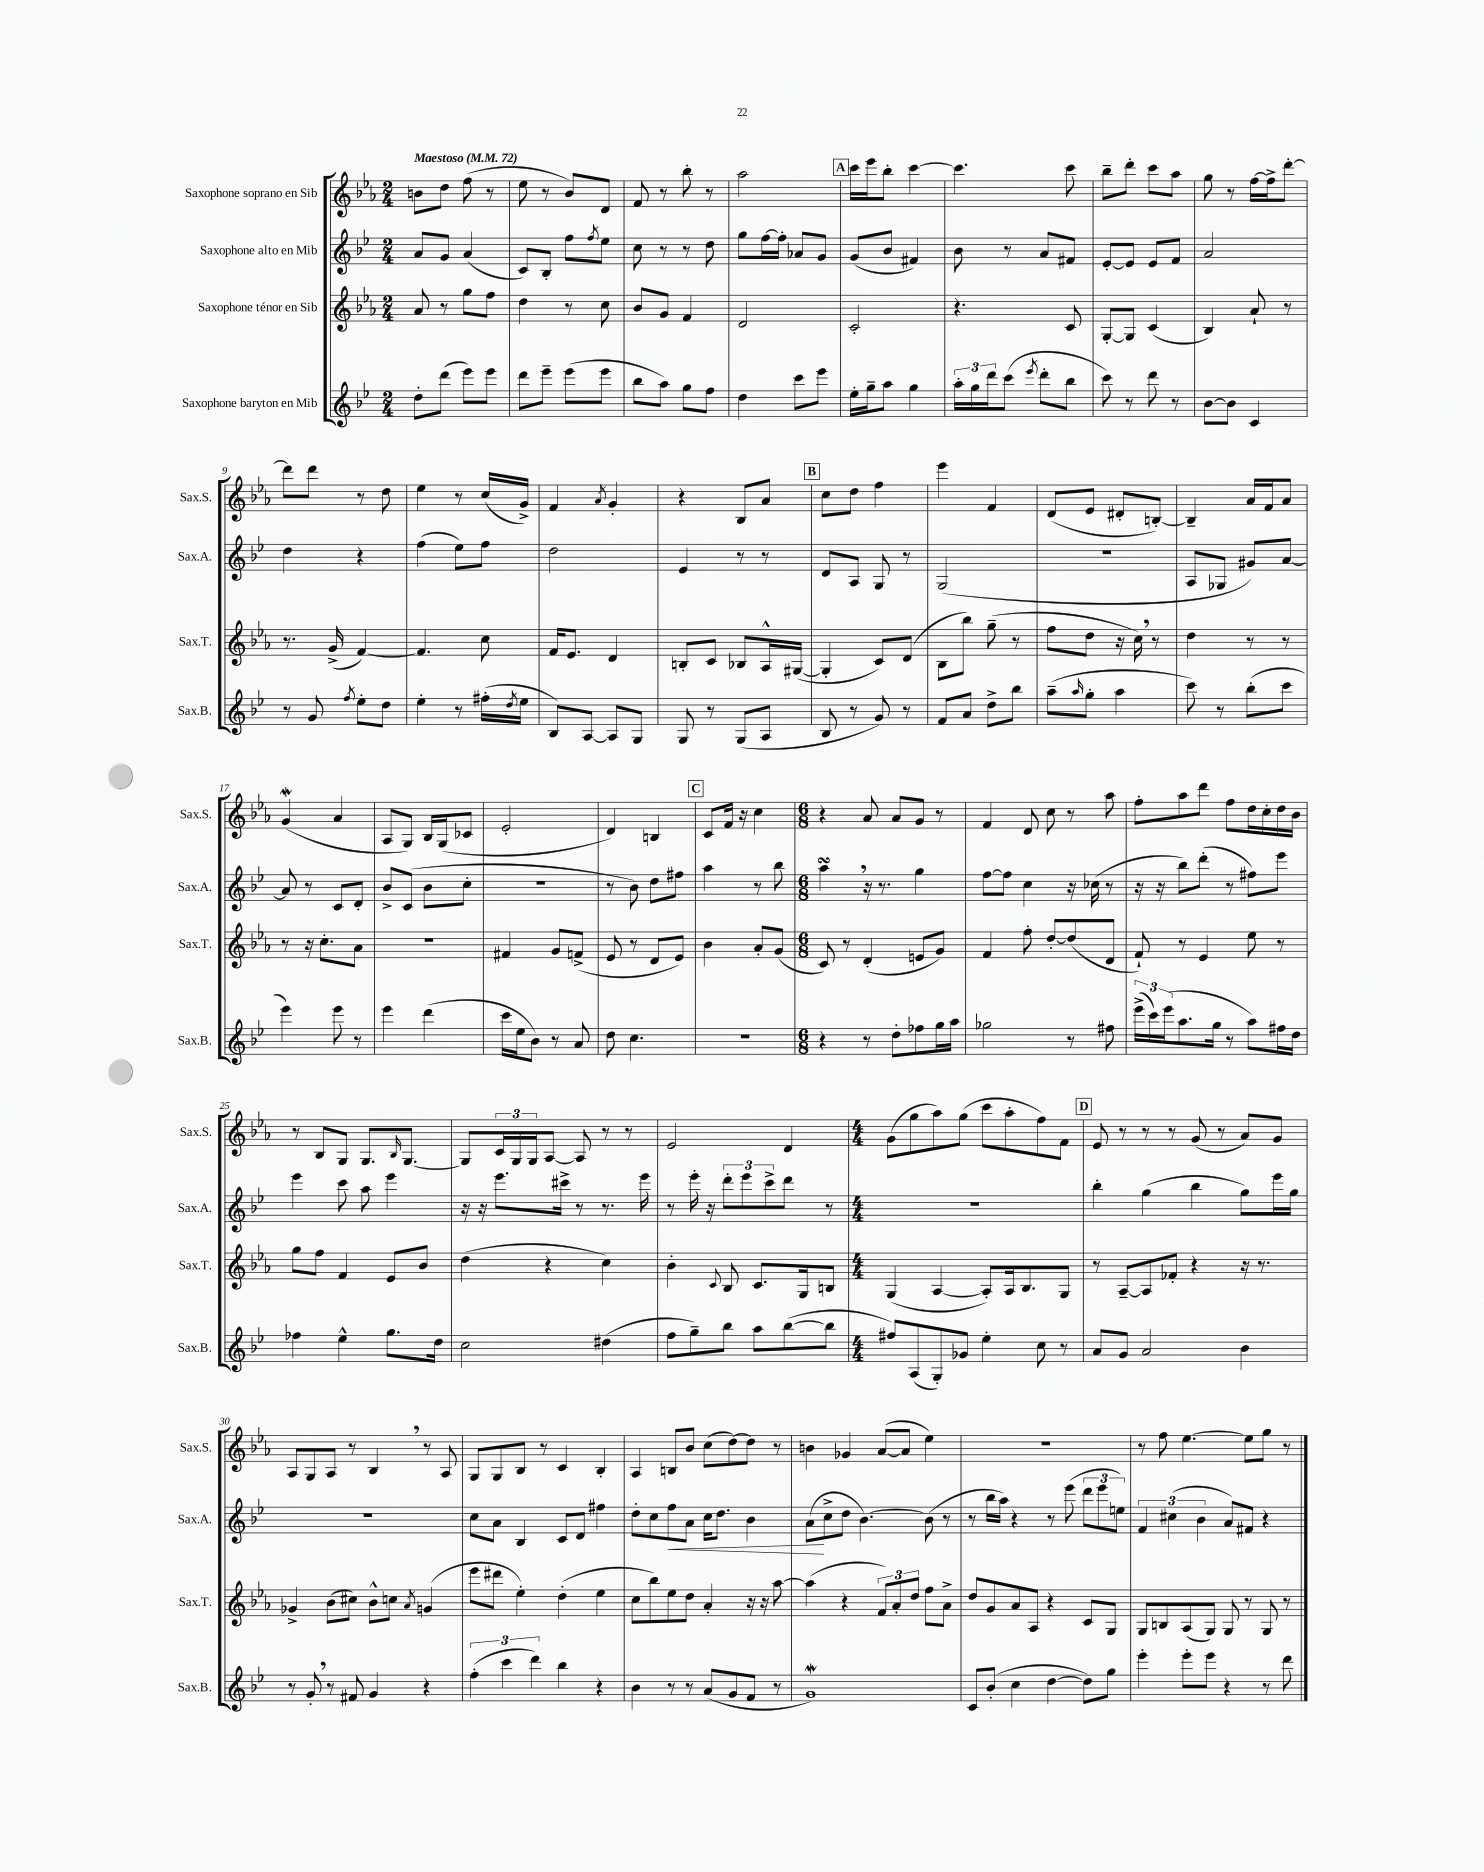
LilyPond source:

<<
\new StaffGroup <<
\new Staff = "s0" \with { instrumentName = "Saxophone soprano en Sib" shortInstrumentName = "Sax.S." } {
    \clef treble \key ees \major \numericTimeSignature \time 2/4 \tempo "Maestoso" 4 = 72
    b'8 d''8 f''8( r8 |
    ees''8 r8 bes'8) d'8 |
    f'8 r8 bes''8-. r8 |
    aes''2 |
    \mark \markup { \box "A" } c'''16 ees'''16 bes''8-. c'''4~ |
    c'''4. c'''8 |
    bes''8-- d'''8-. c'''8 aes''8 |
    g''8 r8 f''16~ f''16-> d'''8~-. |
    d'''8 d'''8 r8 d''8 |
    ees''4 r8 c''16( g'16->) |
    f'4 \acciaccatura { aes'8 } g'4-. |
    r4 bes8 aes'8 |
    \mark \markup { \box "B" } c''8 d''8 f''4 |
    ees'''4 f'4 |
    d'8( ees'8 dis'8-. b8~-.) |
    b4-- aes'16 f'16 aes'8 |
    g'4\mordent( aes'4 |
    aes8 g8) bes16 g16( ces'8 |
    ees'2-. |
    d'4) b4 |
    \mark \markup { \box "C" } c'8 f'16 r16 c''4 |
    \numericTimeSignature \time 6/8 r4 aes'8 aes'8 g'8 r8 |
    f'4 d'8 c''8 r8 aes''8 |
    f''8-. aes''8 d'''8 f''8 d''16 c''16-. d''16 bes'16 |
    r8 bes8 g8 g8. \grace { bes16 } g8.~ |
    g8 \tuplet 3/2 { c'16 g16 g16 } aes8~ aes8 r8 r8 |
    ees'2 d'4 |
    \numericTimeSignature \time 4/4 g'8( g''8 aes''8) g''8( c'''8 aes''8-. f''8) f'8 |
    \mark \markup { \box "D" } ees'8 r8 r8 r8 g'8( r8 aes'8) g'8 |
    aes8 g8 aes8 r8 bes4 \breathe r8 aes8 |
    g8 g8 bes8 r8 c'4 bes4-. |
    aes4 b8 bes'8 c''8( d''8~) d''8 r8 |
    b'4 ges'4 aes'8~( aes'8 ees''4) |
    R1 |
    r8 f''8 ees''4.~ ees''8 g''8 r8 \bar "|." |
}
\new Staff = "s1" \with { instrumentName = "Saxophone alto en Mib" shortInstrumentName = "Sax.A." } {
    \clef treble \key bes \major \numericTimeSignature \time 2/4
    a'8 g'8 a'4( |
    c'8) bes8-. f''8 \acciaccatura { f''8 } ees''8 |
    c''8 r8 r8 d''8 |
    g''8 f''16~ f''16-. aes'8 g'8 |
    \mark \markup { \box "A" } g'8( bes'8 fis'4) |
    bes'8 r8 a'8 fis'8 |
    ees'8~-. ees'8 ees'8 f'8 |
    a'2 |
    d''4 r4 |
    f''4( ees''8) f''8 |
    d''2 |
    ees'4 r8 r8 |
    \mark \markup { \box "B" } d'8 a8 g8 r8 |
    g2( |
    r2 |
    a8 ges8 gis'8) a'8~ |
    a'8 r8 c'8 d'8-. |
    bes'8-> c'8( bes'8 c''8-. |
    r2 |
    r8 bes'8) d''8 fis''8 |
    \mark \markup { \box "C" } a''4 r8 bes''8 |
    \numericTimeSignature \time 6/8 a''4\turn \breathe r16 r8. g''4 |
    f''8~ f''8 c''4 r16 ces''16( r8 |
    r16 r16 bes''8) d'''8-.( r8 fis''8) ees'''8 |
    ees'''4 c'''8 a''8 ees'''4 |
    r16 r16 ees'''8. cis'''16-> r8 r8. ees'''16 |
    r8 ees'''16-. r16 \tuplet 3/2 { d'''8-. ees'''8 c'''8-> } d'''8 r8 |
    \numericTimeSignature \time 4/4 R1 |
    \mark \markup { \box "D" } bes''4-. g''4( bes''4 g''8) ees'''16 g''16 |
    R1 |
    c''8 a'8 bes4 c'8 d'8 fis''4 |
    d''8-. c''8 f''8\< a'8 c''16 d''8. bes'4 |
    a'8\!( c''8-> d''8 bes'4.~) bes'8( r8 |
    r8 bes''16 a''16) r4 r8 ees'''8( \tuplet 3/2 { d'''8 ees'''8 e''8) } |
    \tuplet 3/2 { f'4 cis''4( bes'4 } a'8) fis'8 r4 \bar "|." |
}
\new Staff = "s2" \with { instrumentName = "Saxophone ténor en Sib" shortInstrumentName = "Sax.T." } {
    \clef treble \key ees \major \numericTimeSignature \time 2/4
    aes'8 r8 g''8 f''8 |
    d''4 r8 c''8 |
    bes'8 g'8 f'4 |
    d'2 |
    \mark \markup { \box "A" } c'2-. |
    r4. c'8 |
    g8~-. g8 c'4( |
    bes4) aes'8-! r8 |
    r8. g'16->( f'4~) |
    f'4. c''8 |
    f'16 ees'8. d'4 |
    b8-. c'8 bes8 aes16-^ gis16~( |
    \mark \markup { \box "B" } gis4-. c'8) d'8( |
    bes8 bes''8) g''8--( r8 |
    f''8 d''8 r16 c''16) \breathe r8 |
    d''4 r8 r8 |
    r8 r16 c''8.-. aes'8 |
    R2 |
    fis'4 g'8 f'8->( |
    ees'8 r8 d'8 ees'8) |
    \mark \markup { \box "C" } bes'4 aes'8-. g'8( |
    \numericTimeSignature \time 6/8 c'8) r8 d'4-.( e'8 g'8) |
    f'4 f''8-. d''8~-. d''8( d'8 |
    f'8-!) r8 ees'4 ees''8 r8 |
    g''8 f''8 f'4 ees'8 bes'8 |
    d''4( r4 c''4) |
    bes'4-. \appoggiatura { c'8 } bes8 c'8. g16 b8 |
    \numericTimeSignature \time 4/4 g4( aes4~ aes8-.) aes16 bes8. g8 |
    \mark \markup { \box "D" } r8 aes8~-- aes8 fes'8-. r4 r16 r8. |
    ges'4-> bes'8( cis''8) bes'8-^ c''8 \acciaccatura { aes'8 } g'4( |
    ees'''8 dis'''8 ees''4-.) d''4-.( ees''4 |
    c''8 bes''8) ees''8 d''8 aes'4-. r16 r16 aes''8~ |
    aes''4( r4 \tuplet 3/2 { f'8) aes'8-. d''8 } f''8 aes'8-> |
    d''8 g'8 aes'8 aes8 r4 c'8 g8 |
    g8 b8 aes8( g8) g8 r8 g8 r8 \bar "|." |
}
\new Staff = "s3" \with { instrumentName = "Saxophone baryton en Mib" shortInstrumentName = "Sax.B." } {
    \clef treble \key bes \major \numericTimeSignature \time 2/4
    d''8-. d'''8( ees'''8) ees'''8 |
    d'''8 ees'''8-- ees'''8( ees'''8 |
    bes''8 a''8) g''8 f''8 |
    d''4 c'''8 ees'''8 |
    \mark \markup { \box "A" } ees''16-. g''16-- a''8 g''4 |
    \tuplet 3/2 { a''16-. g''16 d'''16 } c'''8( \acciaccatura { ees'''8 } d'''8-. bes''8 |
    c'''8) r8 d'''8 r8 |
    bes'8~ bes'8 c'4 |
    r8 g'8 \acciaccatura { f''8 } ees''8-. d''8 |
    ees''4-. r8 fis''16-.( \acciaccatura { d''8 } ees''16 |
    bes8) a8~ a8 g8 |
    g8 r8 g8( a8 |
    \mark \markup { \box "B" } bes8 r8 g'8) r8 |
    f'8 a'8 d''8-> bes''8 |
    a''8--( \grace { a''16 } g''8-. a''4 |
    c'''8) r8 bes''8-.( c'''8 |
    ees'''4) ees'''8 r8 |
    ees'''4 d'''4( |
    c'''16 ees''16 bes'8) r8 a'8 |
    d''8 c''4. |
    \mark \markup { \box "C" } R2 |
    \numericTimeSignature \time 6/8 r4 r8 d''8-. fes''8 g''16 a''16 |
    ges''2 r8 fis''8 |
    \tuplet 3/2 { ees'''16->( c'''16) ees'''16( } a''8. g''16 r8 a''8) fis''16 d''16 |
    fes''4 ees''4-^ g''8. d''16 |
    c''2 dis''4( |
    f''8 g''8--) bes''8 a''8 bes''8~( bes''8 |
    \numericTimeSignature \time 4/4 fis''8) a8( g8-.) ges'8 ees''4-. c''8 r8 |
    \mark \markup { \box "D" } a'8 g'8 a'2 bes'4 |
    r8 g'8-. \breathe r8 fis'8 g'4 r4 |
    \tuplet 3/2 { f''4-.( c'''4 d'''4) } bes''4 r4 |
    bes'4 r8 r8 a'8( g'8 f'8 r8 |
    g'1\mordent) |
    c'8 bes'8-.( c''4 d''4~ d''8) g''8 |
    ees'''4-. ees'''8-. ees'''8 r4 r8 d'''8 \bar "|." |
}
>>
>>
